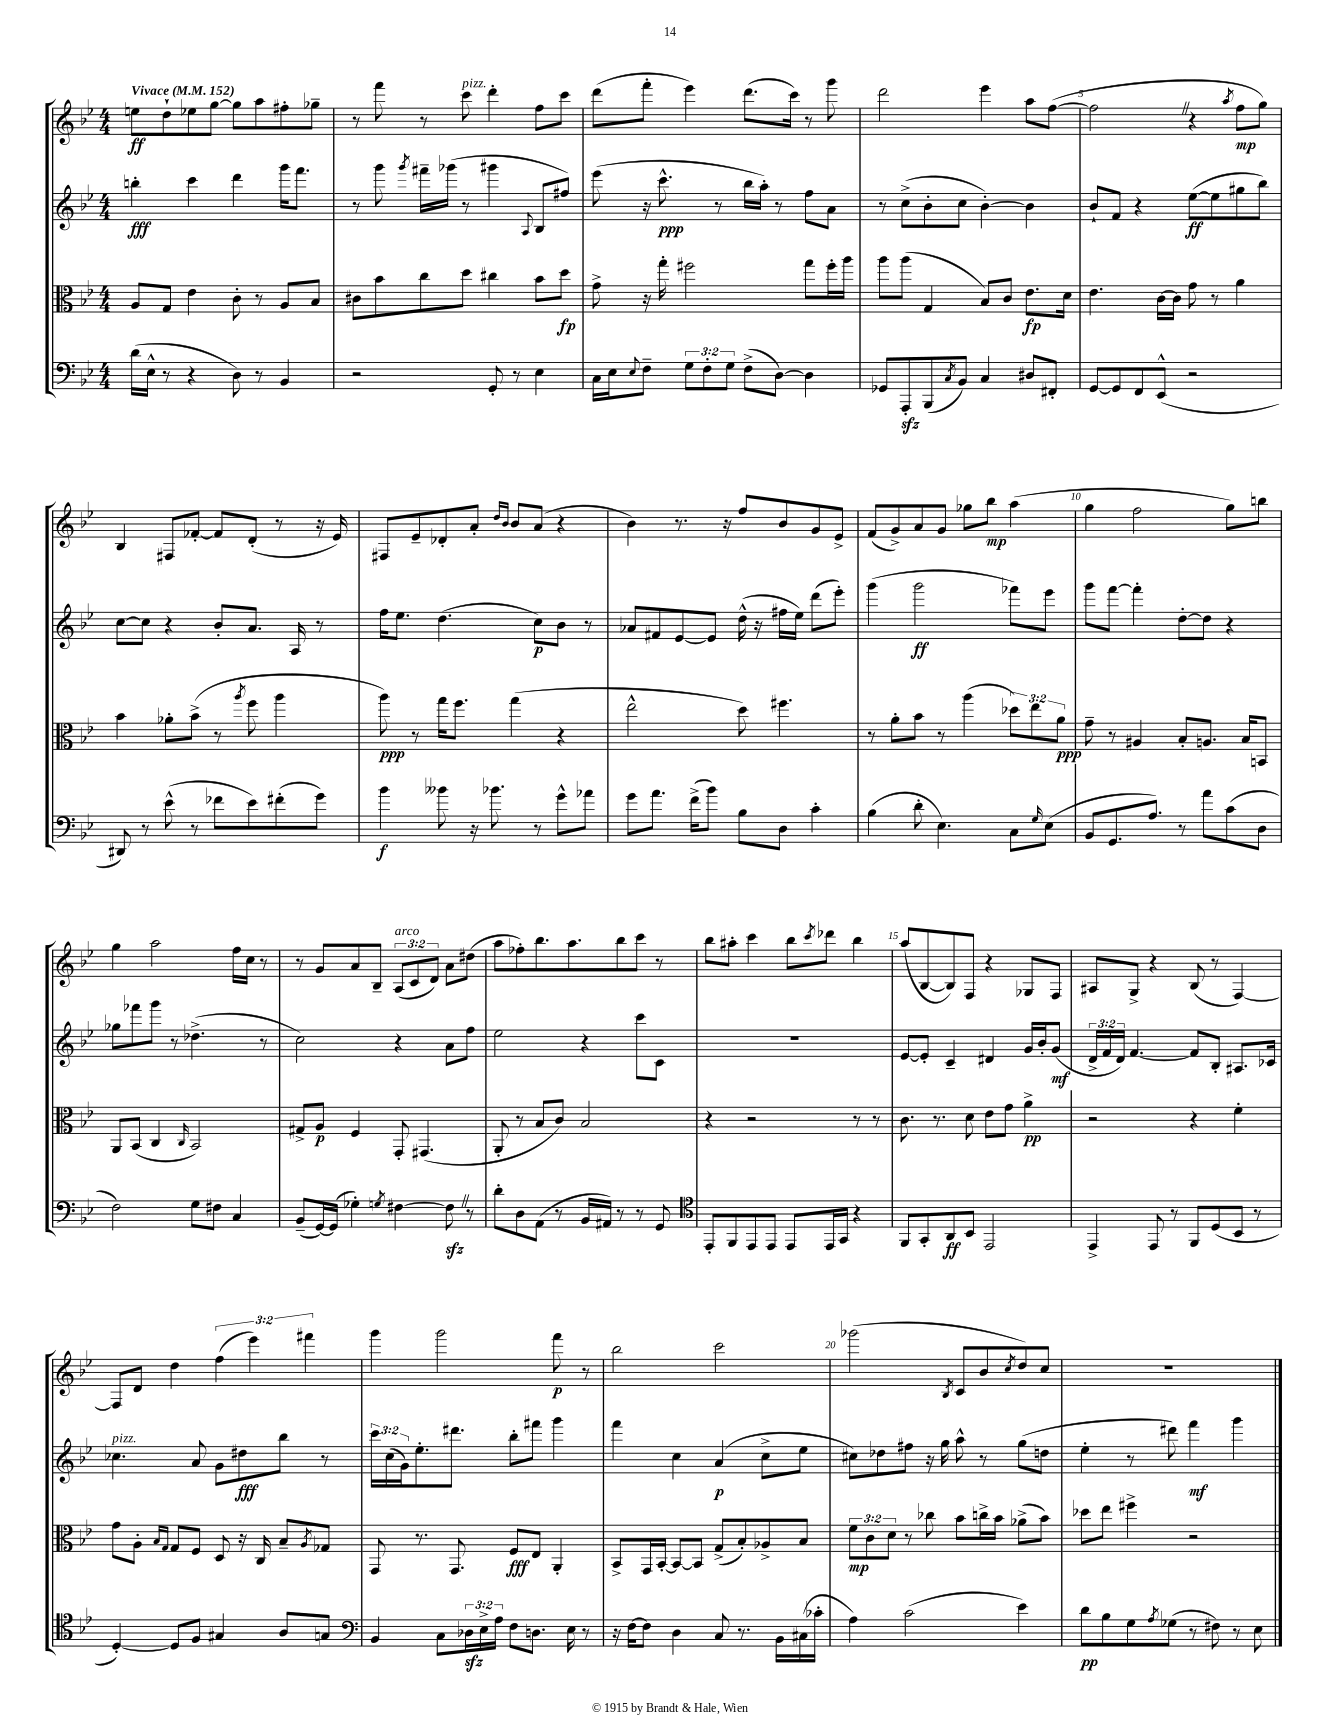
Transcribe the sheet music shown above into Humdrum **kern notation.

**kern	**kern	**kern	**kern
*staff4	*staff3	*staff2	*staff1
*clefF4	*clefC3	*clefG2	*clefG2
*k[b-e-]	*k[b-e-]	*k[b-e-]	*k[b-e-]
*M4/4	*M4/4	*M4/4	*M4/4
*MM152	*MM152	*MM152	*MM152
(16d	8A	4bb'	8ee
16E-^^	.	.	.
8r	8G	.	8dd`
4r	4e-	4ccc	8ee-
.	.	.	[8gg
8D)	8c'	4ddd	8gg]
8r	8r	.	8aa
4BB-	8A	16ggg	8ff#'
.	.	8.fff	.
.	8B-	.	8gg-~
=	=	=	=
2r	8c#	8r	8r
.	8b-	8ggg	8fff
.	.	8qggg	.
.	8cc	16fff#~	8r
.	.	(16ggg-	.
.	8dd	8r	8ccc
8GG'	4cc#	4ggg#	4ddd'
8r	.	.	.
.	.	8qqA	.
4E-	8b-	8B-	8ff
.	8dd	8ff#)	8ccc
=	=	=	=
16C	8g^	(8eee-	(8ddd
16E-	.	.	.
8qqE-	.	.	.
8F~	16r	16r	8fff'
.	16gg'	8.ccc^^	.
12G	2ff#	.	4eee-)
12F'	.	.	.
.	.	8r	.
12G	.	.	.
(8F^	.	16bb-	(8.ddd
.	.	16aa')	.
[8D)	.	8r	.
.	.	.	16ccc)
4D]	8gg	8ff	8r
.	16ff#'	8a	8ggg
.	16aa	.	.
=	=	=	=
8GG-	8aa	8r	2ddd
8AAA'	(8aa	(8cc^	.
(8BBB-	4G	8b-'	.
8qC	.	.	.
8BB-)	.	8cc	.
4C	8B-)	[4b-')	4eee-
.	8c	.	.
8D#	8.e-	4b-]	8aa
8FF#'	.	.	([8ff
.	16d	.	.
=	=	=	=
[8GG	4.e-	8b-`	2ff]
8GG]	.	8f	.
8FF	.	4r	.
(8EE-^^	[16c	.	.
.	16c]	.	.
2r	8g	([8ee-	4r
.	8r	8ee-]	.
.	.	.	8qaa
.	4a	8gg#	8ff
.	.	8bb-)	8gg)
=	=	=	=
8DD#)	4b-	[8cc	4B-
8r	.	8cc]	.
(8e-^^	8a-'	4r	8F#
8r	(8b-^	.	[8f-'
8f-	8r	8b-'	8f-]
.	8qaa	.	.
8e-)	8ff	8.a	(8d'
(8f#'	4aa	.	8r
.	.	16A	.
8g)	.	8r	16r
.	.	.	16e-)
=	=	=	=
4b-	8aa)	16ff	8F#
.	.	8.ee-	.
.	8r	.	8e-~
8b--	16gg	(4.dd	8d-'
.	8.ff	.	.
16r	.	.	8a'
8.b-	.	.	.
.	.	.	16qqdd
.	.	.	16qqb-
.	(4gg	.	8b-
8r	.	8cc)	(8a
8g^^	4r	8b-	4r
8a-	.	8r	.
=	=	=	=
8g	2ee-^^	8a-	4b-)
8.a	.	8f#	.
.	.	[8e-	8.r
(16f^	.	.	.
8b-)	.	8e-]	.
.	.	.	16r
8B-	8dd)	(16dd^^	8ff
.	.	16r	.
8D	4.ff#	16ff#	8b-
.	.	16ee-)	.
4c'	.	(8ddd	8g
.	.	8eee-')	8e-^
=	=	=	=
(4B-	8r	(4ggg	(8f
.	8a'	.	8g^)
8d'	8b-	2ggg	8a
4.E-)	8r	.	8g
.	(4aa	.	8gg-
.	.	.	8bb-
8C	12dd-)	8fff-)	(4aa
.	12ee-	.	.
16qqG	.	.	.
(8E-	.	8eee-	.
.	12a	.	.
=	=	=	=
8BB-	8g~	8ggg	4gg
8.GG	8r	[8fff	.
.	4A#	4fff']	2ff
8.A)	.	.	.
8r	8B-'	[8dd'	.
8a	8.A	8dd]	.
(8c	.	4r	8gg)
.	16B-	.	.
8D	8BB	.	8bb
=	=	=	=
2F)	8AA	8gg-	4gg
.	(8BB-	8fff-	.
.	4C	8ggg	2aa
.	.	8r	.
.	16qqC	.	.
8G	2BB-)	(4.dd-^	.
8F#	.	.	.
4C	.	.	16ff
.	.	.	16cc
.	.	8r	8r
=	=	=	=
(8BB-~	8G#^	2cc)	8r
[16GG)	8A	.	8g
(16GG]	.	.	.
4G-')	4F	.	8a
.	.	.	8B-~
8qG	.	.	.
[4F#	8GG'	4r	(12A
.	.	.	12c
.	(4.GG#	.	.
.	.	.	12d)
8F#]	.	8a	8a
8r	.	8ff	(8dd#
=	=	=	=
8d'	8AA'	2ee-	8aa
8D	8r	.	8ff-')
(8AA	8B-	.	8.bb-
8r	8c)	.	.
.	.	.	8.aa
16BB-	2B-	4r	.
16AA#)	.	.	.
8r	.	.	8bb-
8r	.	8ccc	8ccc
8GG	.	8c	8r
=	=	=	=
*clefC4	*	*	*
8EE-'	4r	1r	8bb-
8FF	.	.	8aa#'
8EE-	2r	.	4ccc
8EE-	.	.	.
8EE-	.	.	8bb-
.	.	.	8qccc
16EE-	.	.	8ddd-
16GG	.	.	.
4r	8r	.	4bb-
.	8r	.	.
=	=	=	=
8FF	8.c	[8e-	(8aa
8GG'	.	8e-']	[8B-
.	8.r	.	.
8AA	.	4c~	8B-])
8BB-	8d	.	8F
2EE-	8e-	4d#	4r
.	8g	.	.
.	4a^	16g	8G-
.	.	16b-'	.
.	.	(8g	8F
=	=	=	=
4EE-^	2r	24d^	8A#
.	.	24f	.
.	.	24d)	.
.	.	[4.f	8G^
8EE-	.	.	4r
8r	.	.	.
8FF	4r	8f]	(8B-
(8D	.	8B-'	8r
8BB-	4f'	8.A#	[4F)
8r	.	.	.
.	.	16c-	.
=	=	=	=
[4D')	8g	4.cc-	8F]
.	8A'	.	8d
.	16qqB-	.	.
.	16qqG	.	.
8D]	8G	.	4dd
8F	8F	8a	.
4G#	8D	8g	(6ff
.	16r	8dd#	.
.	.	.	6eee-)
.	16C	.	.
8A	8B-~	8bb-	.
.	.	.	6fff#
.	8qA	.	.
8G	8G-	8r	.
=	=	=	=
*clefF4	*	*	*
4BB-	8GG	24ccc	4ggg
.	.	(24cc	.
.	.	24g)	.
.	8.r	8.ee-'	.
8C	.	.	2ggg
.	8.GG	8.ddd#	.
24D-	.	.	.
24E-^	.	.	.
24A	.	.	.
8F	8F	8bb-'	.
8.D	8E-	8fff#	.
.	4AA'	4ggg	8fff
16E-	.	.	.
8r	.	.	8r
=	=	=	=
16r	8BB-^	4fff	2bb-
[16F	.	.	.
8F]	16GG	.	.
.	[16BB-'	.	.
4D	8BB-_	4cc	.
.	8BB-]	.	.
8C	(8G^	(4a	2ccc
8.r	8B-')	.	.
.	8A-^	8cc^	.
16BB-	.	.	.
(16C#	8B-	8ee-	.
16c-'	.	.	.
=	=	=	=
4A)	12f	8cc#)	(2ggg-
.	12c	.	.
.	.	8dd-	.
.	12d	.	.
(2c	8r	8ff#	.
.	8cc-	16r	.
.	.	16gg	.
.	.	.	8qB-
.	8b-	8aa^^	8c
.	16cc^	8r	8b-
.	16b-	.	.
.	.	.	8qcc
4e-)	(8a-^	(8gg	8dd)
.	8b-)	8dd	8cc
=	=	=	=
8d	8dd-	4ee-'	1r
8B-	8ee-	.	.
8G	4ff#^	8r	.
8qA	.	.	.
(8G-	.	8ddd#)	.
8r	2r	4fff	.
8F#)	.	.	.
8r	.	4ggg	.
8E-	.	.	.
==	==	==	==
*-	*-	*-	*-
